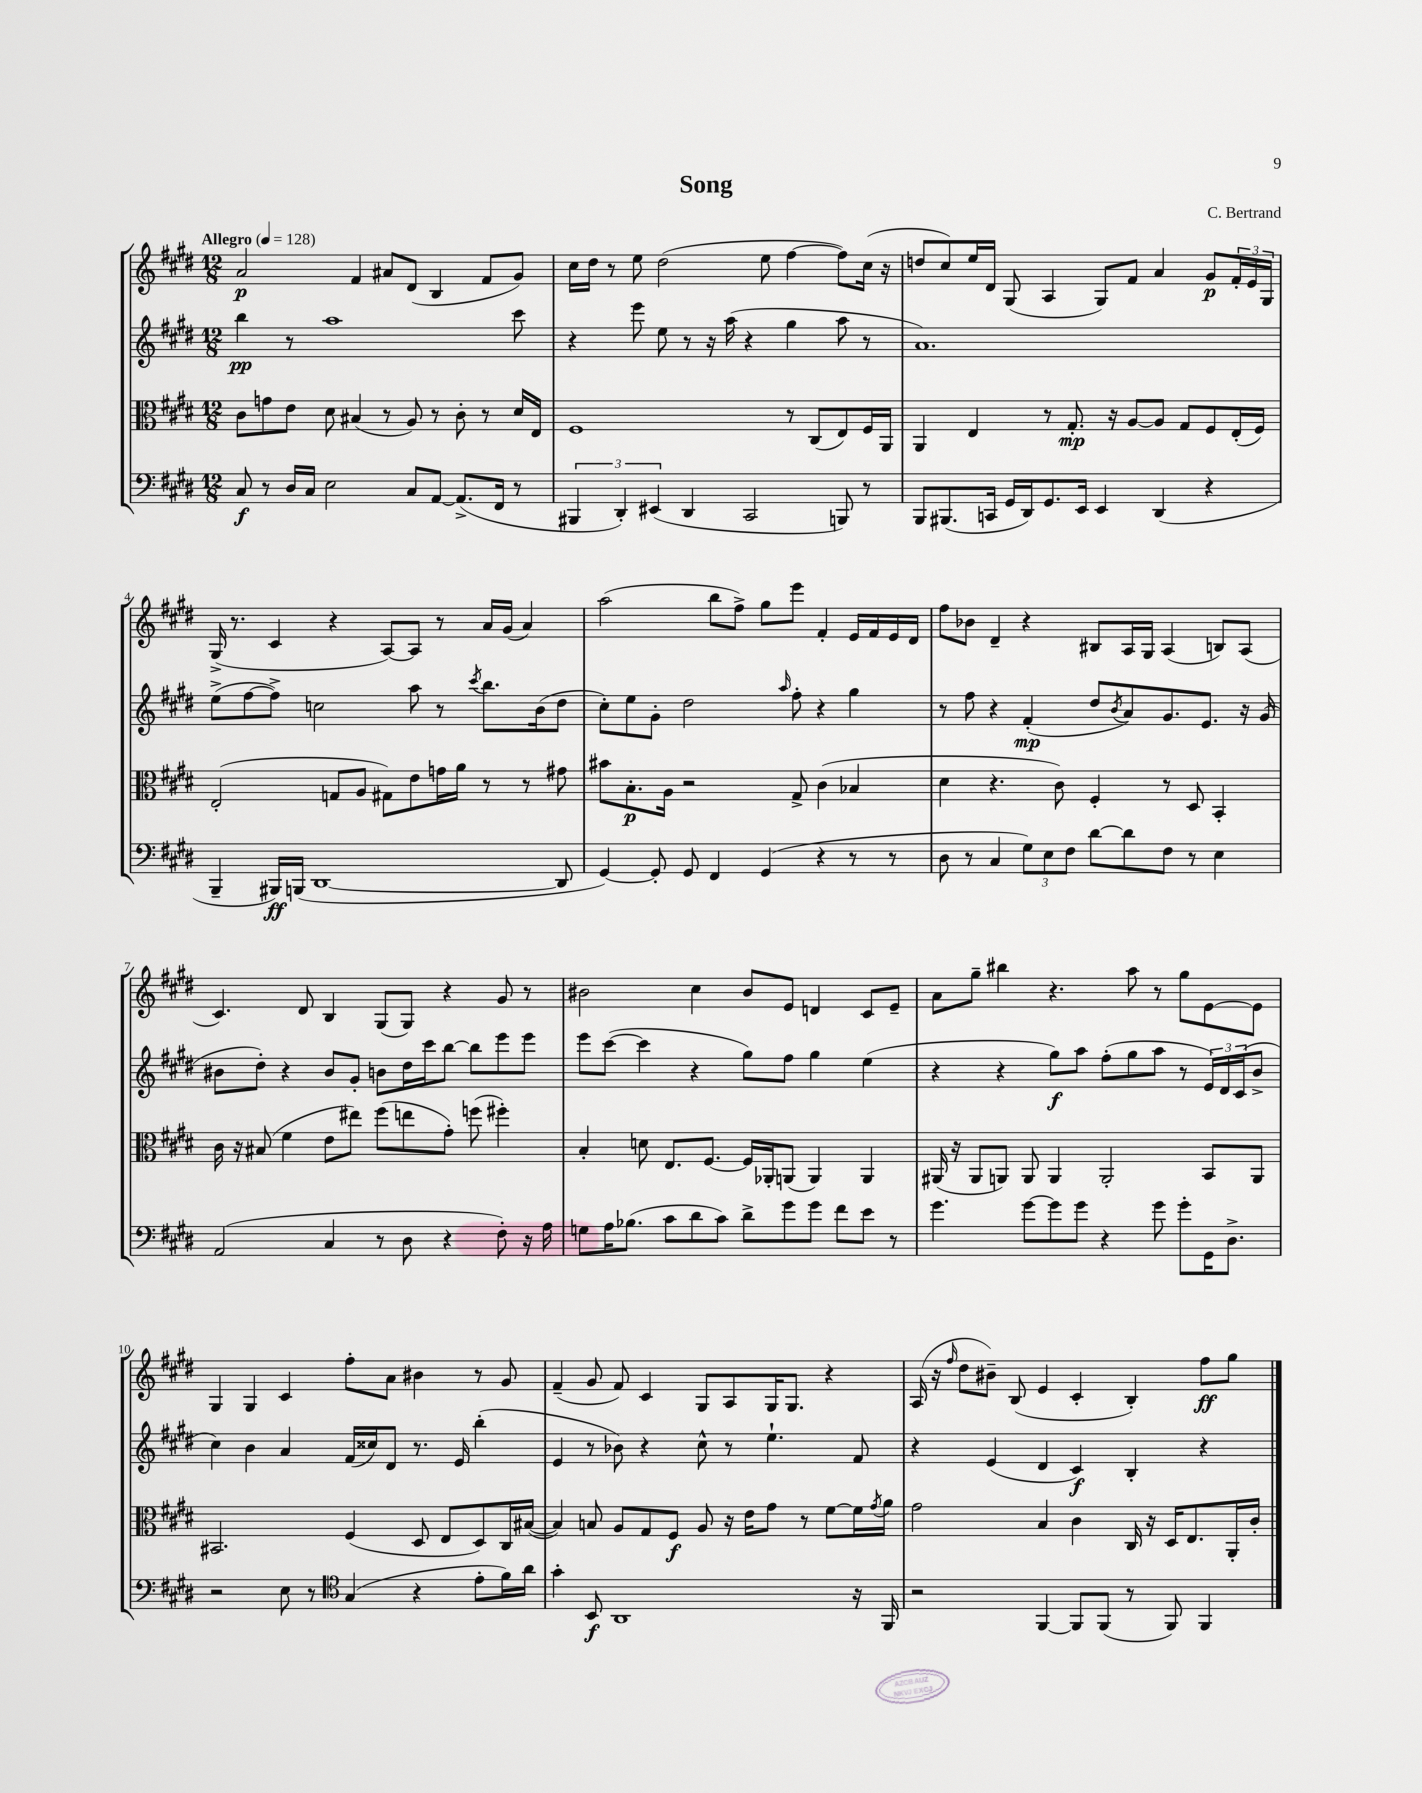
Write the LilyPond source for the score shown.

\header { title = "Song" composer = "C. Bertrand" }
<<
\new StaffGroup <<
\new Staff = "s0" {
    \clef treble \key e \major \numericTimeSignature \time 12/8 \tempo "Allegro" 4 = 128
    a'2\p fis'4 ais'8 dis'8( b4 fis'8 gis'8) |
    cis''16 dis''16 r8 e''8 dis''2( e''8 fis''4~ fis''8) cis''16( r16 |
    d''8 cis''8) e''16 dis'16 gis8( a4 gis8) fis'8 a'4 gis'8\p \tuplet 3/2 { fis'16-. e'16 gis16 } |
    gis16->( r8. cis'4 r4 a8~) a8 r8 a'16 gis'16( a'4) |
    a''2( b''8 fis''8->) gis''8 e'''8 fis'4-. e'16 fis'16 e'16 dis'16 |
    fis''8 bes'8 dis'4-- r4 bis8 a16 gis16 a4( b8) a8( |
    cis'4.) dis'8 b4 gis8( gis8) r4 gis'8 r8 |
    bis'2 cis''4 bis'8 e'8 d'4 cis'8 e'8-- |
    a'8 gis''8-- bis''4 r4. a''8 r8 gis''8 e'8~ e'8 |
    gis4 gis4 cis'4 fis''8-. a'8 bis'4 r8 gis'8 |
    fis'4--( gis'8 fis'8) cis'4 gis8 a8 gis16 gis8. r4 |
    a16( r16 \grace { fis''16 } dis''8 bis'8--) b8( e'4 cis'4-. b4-.) fis''8\ff gis''8 \bar "|." |
}
\new Staff = "s1" {
    \clef treble \key e \major \numericTimeSignature \time 12/8
    b''4\pp r8 a''1 cis'''8 |
    r4 e'''8 e''8 r8 r16 a''16( r4 gis''4 a''8 r8 |
    a'1.) |
    e''8->( fis''8~ fis''8->) c''2 a''8 r8 \acciaccatura { cis'''8 } b''8. b'16( dis''8 |
    cis''8-.) e''8 gis'8-. dis''2 \grace { a''16 } fis''8-. r4 gis''4 |
    r8 fis''8 r4 fis'4-.\mp( dis''8 \acciaccatura { b'8 } a'8) gis'8. e'8. r16 gis'16( |
    bis'8 dis''8-.) r4 bis'8 gis'8-. b'8 dis''16 cis'''16 b''8~ b''8 e'''8 e'''8 |
    e'''8 cis'''8~( cis'''4 r4 gis''8) fis''8 gis''4 e''4( |
    r4 r4 gis''8\f) a''8 fis''8-.( gis''8 a''8 r8 \tuplet 3/2 { e'16) dis'16 cis'16( } b'8-> |
    cis''4) b'4 a'4 fis'16( cisis''16) dis'8 r8. e'16 b''4-.( |
    e'4 r8 bes'8) r4 cis''8-^ r8 e''4.-! fis'8 |
    r4 e'4( dis'4 cis'4\f) b4-. r4 \bar "|." |
}
\new Staff = "s2" {
    \clef alto \key e \major \numericTimeSignature \time 12/8
    cis'8 g'8 e'8 dis'8 bis4( r8 a8) r8 cis'8-. r8 dis'16 e16 |
    fis1 r8 cis8( e8) fis16 a,16 |
    a,4 e4 r8 gis8.-.\mp r16 a8~ a8 gis8 fis8 e16-.( fis16) |
    e2-.( g8 a8 gis8) e'8 g'16 a'16 r8 r8 gis'8 |
    bis'8 b8.-.\p a16 r2 gis8-> cis'4( bes4 |
    dis'4 r4. cis'8) fis4-. r8 dis8 b,4-. |
    cis'16 r16 bis8( fis'4 e'8 eis''8) fis''8( e''8 gis'8-.) f''8( fis''4-.) |
    b4-. d'8 e8. fis8.~ fis16 aes,16-. a,8( a,4) a,4 |
    ais,16( r16 ais,8 a,8) a,8 a,4 a,2-. b,8 a,8 |
    bis,2. fis4( dis8 e8 dis8) cis16 bis16~( |
    bis4) b8 a8 gis8 fis8\f a8 r16 e'16 gis'8 r8 fis'8~ fis'16 \acciaccatura { gis'8 } a'16 |
    gis'2 b4 cis'4 cis16 r16 dis16 e8. a,16-. cis'16-. \bar "|." |
}
\new Staff = "s3" {
    \clef bass \key e \major \numericTimeSignature \time 12/8
    cis8\f r8 dis16 cis16 e2 cis8 a,8~ a,8.->( fis,16 r8 |
    \tuplet 3/2 { bis,,4 dis,4-.) eis,4( } dis,4 cis,2 b,,8) r8 |
    b,,8 bis,,8.( c,16 gis,16 dis,16) gis,8. e,16 e,4 dis,4( r4 |
    b,,4-- bis,,16\ff) b,,16( dis,1~ dis,8 |
    gis,4~) gis,8-. gis,8 fis,4 gis,4( r4 r8 r8 |
    dis8 r8 cis4 \tuplet 3/2 { gis8) e8 fis8 } dis'8~ dis'8 fis8 r8 e4 |
    a,2( cis4 r8 dis8 r4 fis8-.) r16 a16 |
    g8 a16 bes8.( cis'8 dis'8 cis'8) dis'8-> gis'8 gis'8 fis'8 e'8 r8 |
    gis'4. gis'8~ gis'8 gis'8 r4 gis'8 gis'8-. gis,16 dis8.-> |
    r2 e8 r8 \clef tenor gis4( r4 e'8-. fis'16) a'16 |
    gis'4-. b,8\f a,1 r16 fis,16 |
    r2 fis,4~ fis,8 fis,8( r8 fis,8) fis,4 \bar "|." |
}
>>
>>
